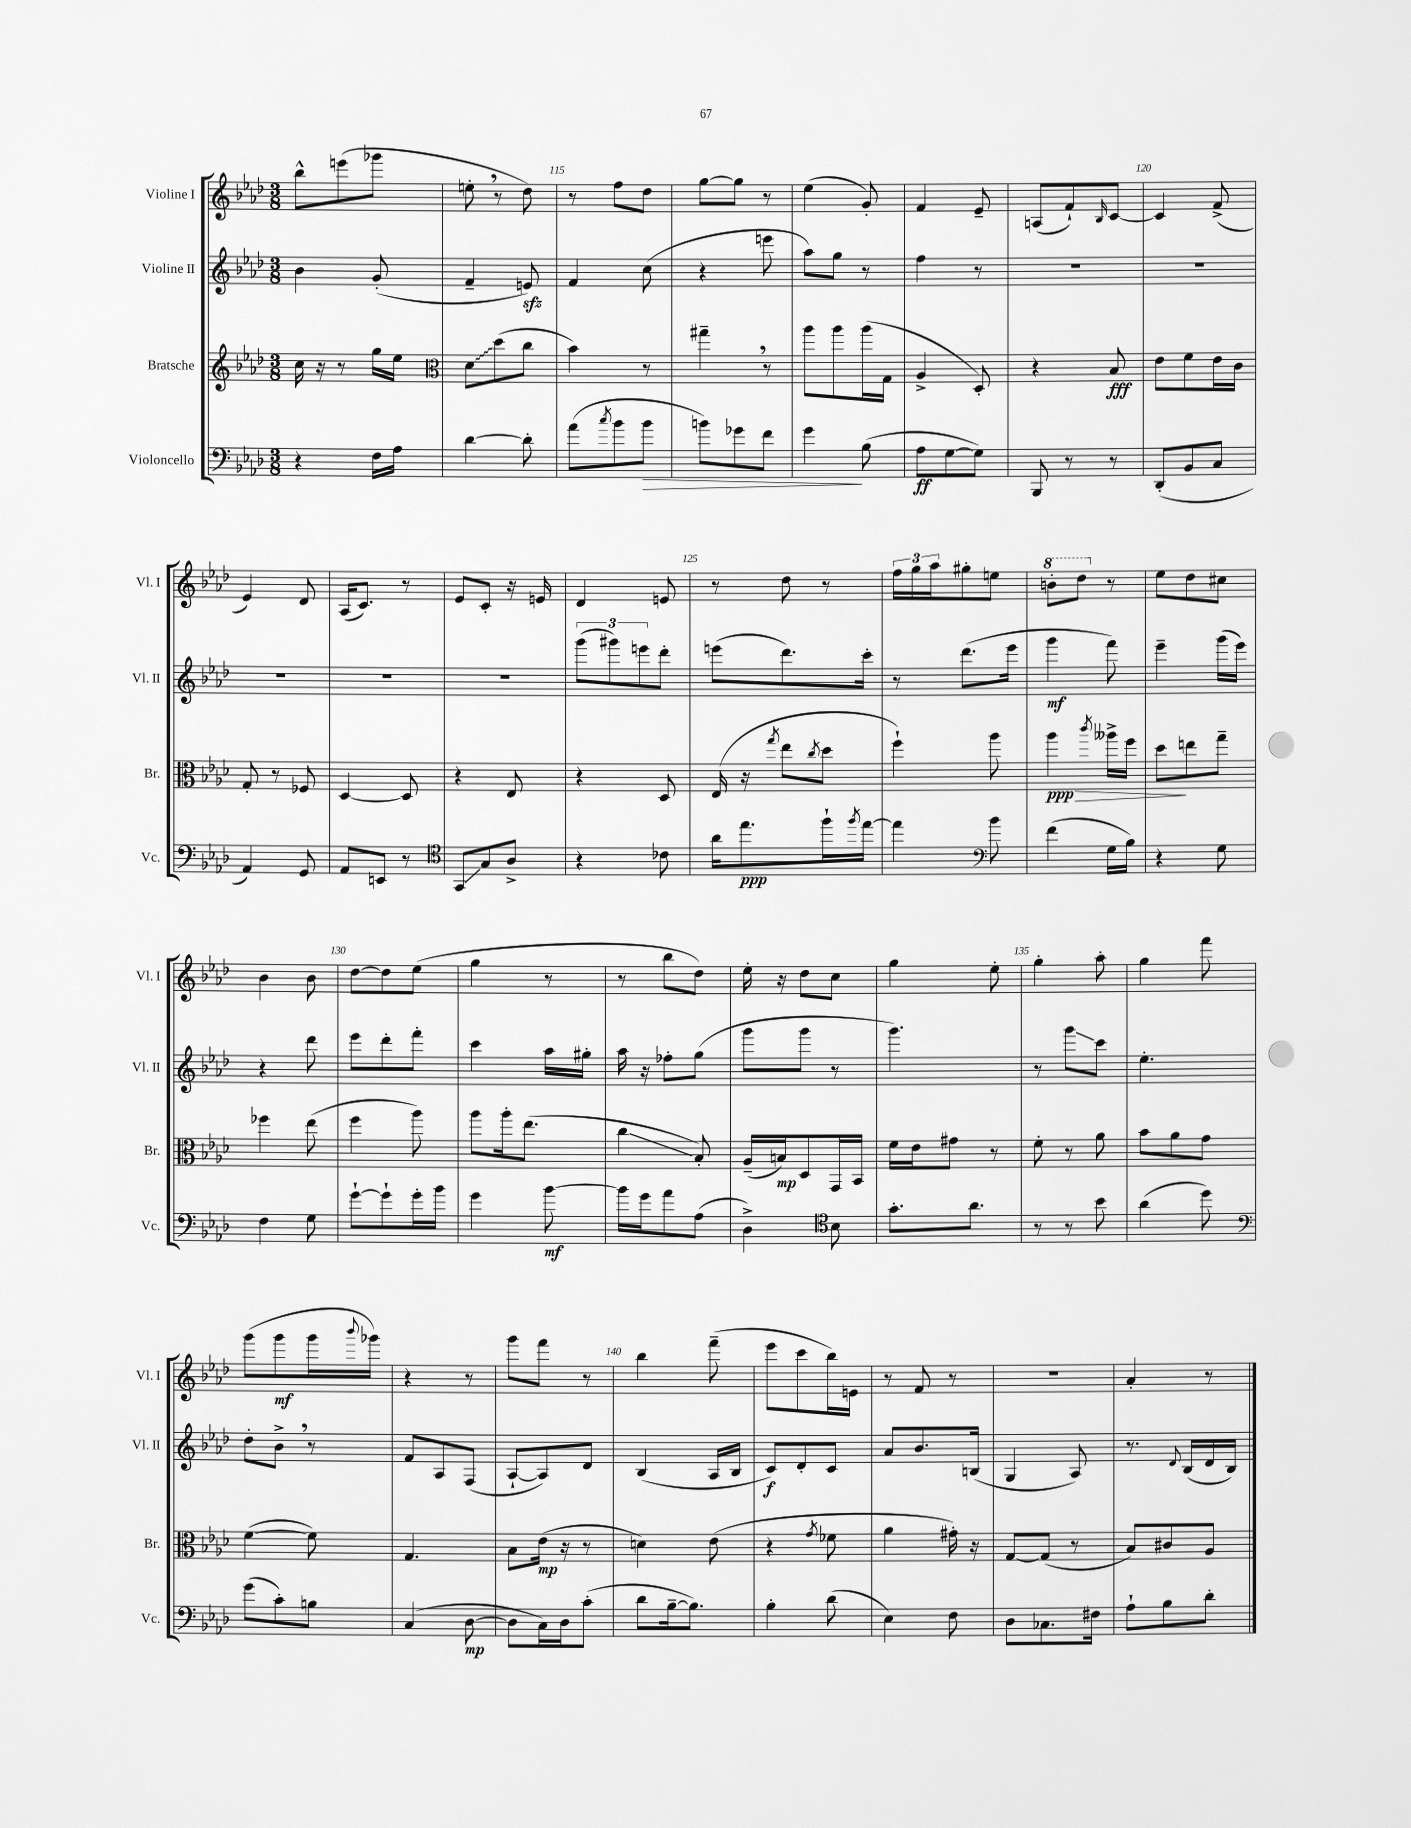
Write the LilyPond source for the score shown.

<<
\new StaffGroup <<
\new Staff = "s0" \with { instrumentName = "Violine I" shortInstrumentName = "Vl. I" } {
    \clef treble \key aes \major \numericTimeSignature \time 3/8
    bes''8-^ e'''8( ges'''8 |
    e''8-. \breathe r8 des''8) |
    r8 f''8 des''8 |
    g''8~ g''8 r8 |
    ees''4( g'8-.) |
    f'4 ees'8-- |
    a8( f'8-!) \grace { bes16 } c'8~ |
    c'4 f'8->( |
    ees'4) des'8 |
    aes16( c'8.) r8 |
    ees'8 c'8-. r16 e'16 |
    des'4 e'8 |
    r8 des''8 r8 |
    \tuplet 3/2 { f''16 g''16 aes''16 } gis''8-. e''8 |
    \ottava #1 b''8-. des'''8 \ottava #0 r8 |
    ees''8 des''8 cis''8 |
    bes'4 bes'8 |
    des''8~ des''8 ees''8( |
    g''4 r8 |
    r8 bes''8 des''8) |
    ees''16-. r16 des''8 c''8 |
    g''4 ees''8-. |
    g''4-. aes''8-. |
    g''4 f'''8 |
    g'''8( g'''8\mf g'''16 \appoggiatura { bes'''8 } ges'''16) |
    r4 r8 |
    g'''8 f'''8 r8 |
    bes''4 f'''8--( |
    ees'''8 c'''8 bes''16) e'16 |
    r8 f'8 r8 |
    R4. |
    aes'4-. r8 \bar "|." |
}
\new Staff = "s1" \with { instrumentName = "Violine II" shortInstrumentName = "Vl. II" } {
    \clef treble \key aes \major \numericTimeSignature \time 3/8
    bes'4 g'8-.( |
    f'4-- e'8\sfz) |
    f'4 c''8( |
    r4 e'''8 |
    aes''8) g''8 r8 |
    f''4 r8 |
    R4. |
    R4. |
    R4. |
    R4. |
    R4. |
    \tuplet 3/2 { g'''8( gis'''8) e'''8 } des'''8-. |
    e'''8( des'''8.) c'''16-. |
    r8 des'''8.( ees'''16 |
    g'''4\mf f'''8) |
    ees'''4-- g'''16( ees'''16) |
    r4 des'''8 |
    ees'''8 des'''8-. f'''8-. |
    c'''4 aes''16 gis''16-. |
    aes''16 r16 fes''8-. g''8( |
    g'''8 g'''8 r8 |
    g'''4.) |
    r8 g'''8\glissando c'''8 |
    ees''4.-. |
    des''8-. bes'8-> \breathe r8 |
    f'8 aes8 f8( |
    aes8~-! aes8) des'8 |
    bes4( aes16 bes16 |
    c'8\f) des'8-. c'8 |
    aes'8 bes'8. b16( |
    g4 aes8) |
    r8. \appoggiatura { des'8 } bes16( des'16 bes16) \bar "|." |
}
\new Staff = "s2" \with { instrumentName = "Bratsche" shortInstrumentName = "Br." } {
    \clef treble \key aes \major \numericTimeSignature \time 3/8
    c''16 r16 r8 g''16 ees''16 |
    \clef alto \once \override Glissando.style = #'zigzag des'8\glissando des''8( c''8 |
    bes'4) r8 |
    gis''4-- \breathe r8 |
    aes''8 aes''8 aes''16( g16 |
    aes4-> des8-.) |
    r4 bes8\fff |
    ees'8 f'8 ees'16 c'16 |
    g8-. r8 fes8 |
    des4~ des8 |
    r4 ees8 |
    r4 des8 |
    ees16( r16 \acciaccatura { g''8 } ees''8 \acciaccatura { c''8 } des''8 |
    f''4-!) aes''8 |
    aes''4\ppp\> \acciaccatura { c'''8 } aeses''16-> f''16 |
    des''8\! e''8 g''8-- |
    fes''4 ees''8( |
    f''4 aes''8) |
    aes''8 aes''16-. ees''8.( |
    c''4\glissando bes8-.) |
    aes16--( b16\mp) des8 g,16 bes,16 |
    f'16 ees'16 gis'8 r8 |
    f'8-. r8 aes'8 |
    bes'8 aes'8 g'8 |
    f'4~( f'8) |
    g4. |
    bes8 ees'16\mp( r16 r8 |
    d'4) ees'8( |
    r4 \acciaccatura { g'8 } fes'8 |
    aes'4 gis'16-.) r16 |
    g8~ g8( r8 |
    bes8) cis'8 aes8 \bar "|." |
}
\new Staff = "s3" \with { instrumentName = "Violoncello" shortInstrumentName = "Vc." } {
    \clef bass \key aes \major \numericTimeSignature \time 3/8
    r4 f16 aes16 |
    des'4~ des'8-. |
    aes'8( \acciaccatura { c''8 } bes'8 bes'8\> |
    b'8) ges'8 f'8 |
    g'4\! bes8( |
    aes8\ff g8~ g8) |
    bes,,8 r8 r8 |
    des,8-.( bes,8 c8 |
    aes,4) g,8 |
    aes,8 e,8 r8 |
    \clef tenor g,8\glissando g8 aes8-> |
    r4 ces'8 |
    aes'16 ees''8.\ppp f''16-! \acciaccatura { f''8 } ees''16~ |
    ees''4 \clef bass bes'8 |
    f'4( g16 bes16) |
    r4 g8 |
    f4 g8 |
    g'8~-! g'8-! g'16-. bes'16 |
    g'4 bes'8~\mf |
    bes'16 g'16 aes'8 aes8( |
    des4->) \clef tenor bes8 |
    g'8.-. aes'8. |
    r8 r8 bes'8 |
    aes'4( des''8) |
    \clef bass g'8( c'8-.) b8 |
    c4( des8~\mp |
    des8 c16) des16 c'8-.( |
    des'8 bes16~-- bes8.) |
    bes4-. des'8( |
    ees4) f8 |
    des8 ces8. fis16 |
    aes8-! bes8 des'8-. \bar "|." |
}
>>
>>
\layout { \context { \Score currentBarNumber = #113 \override BarNumber.break-visibility = ##(#f #t #t) barNumberVisibility = #(every-nth-bar-number-visible 5) } }
